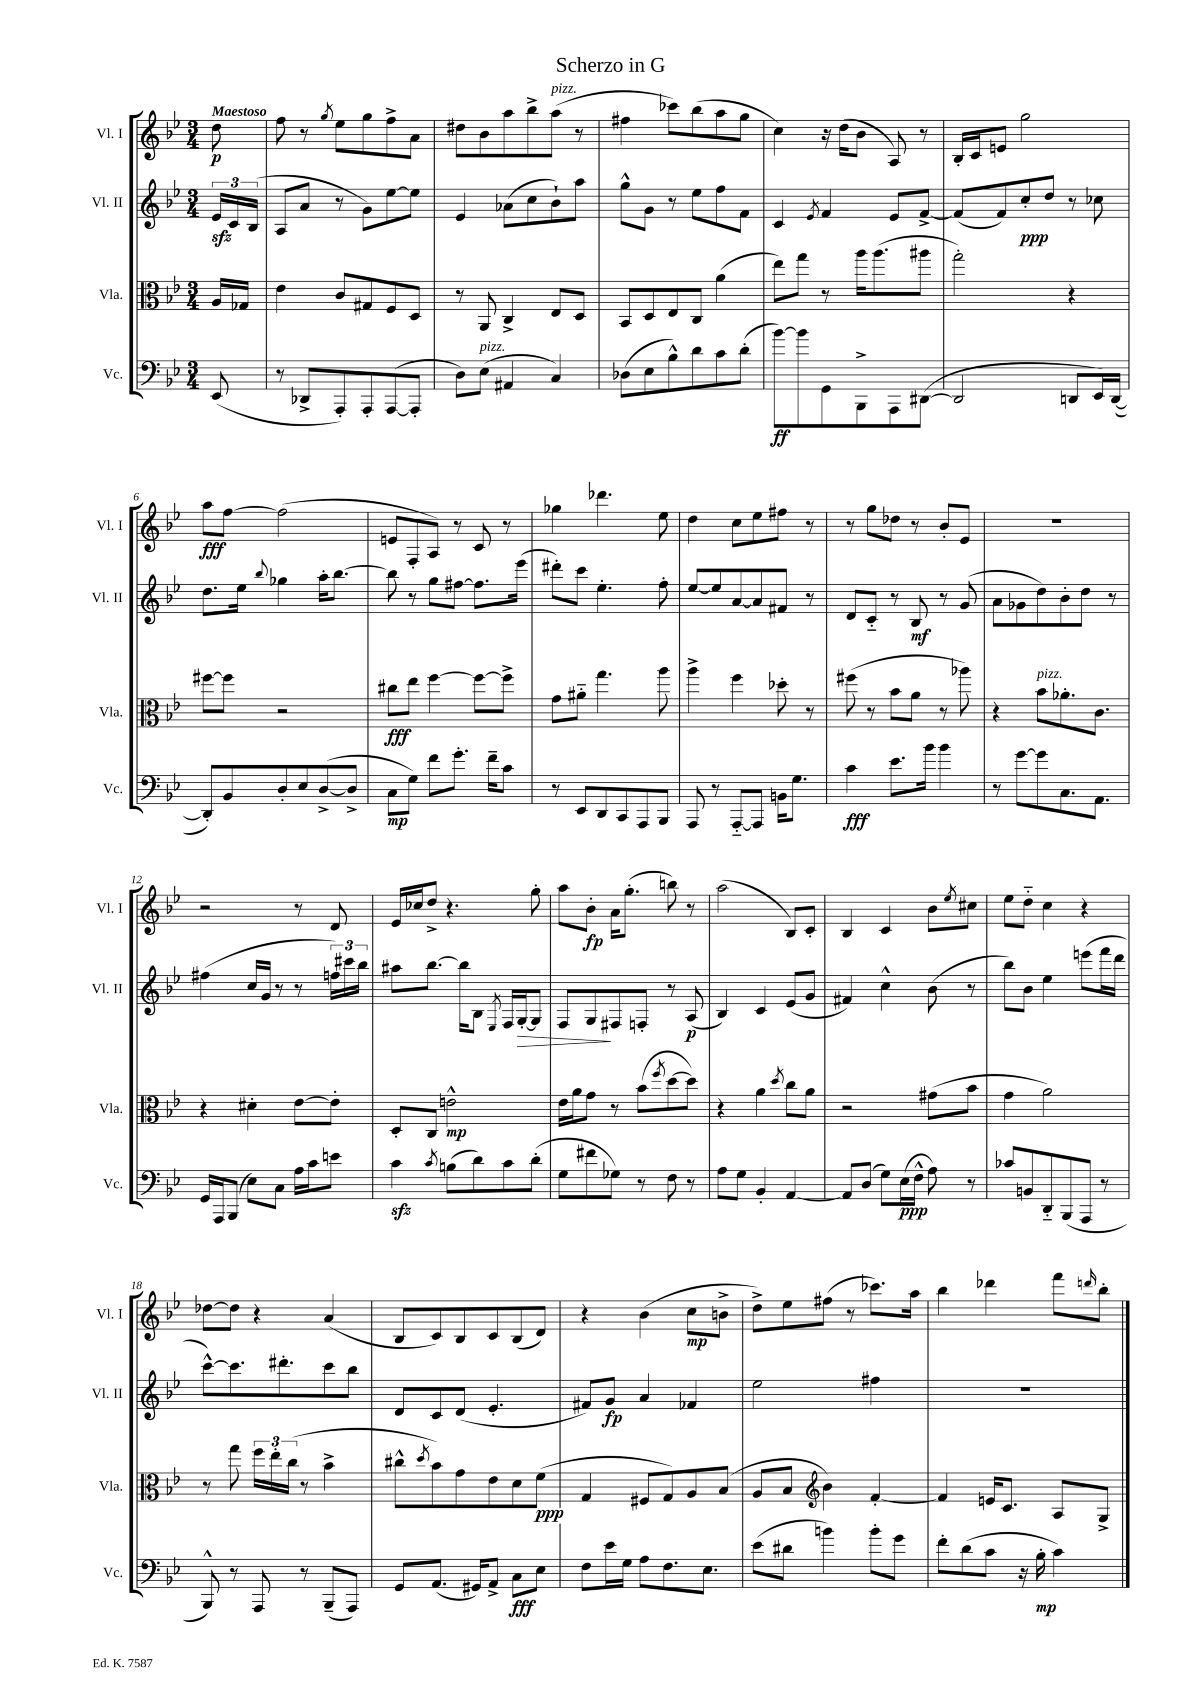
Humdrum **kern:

**kern	**dynam	**kern	**dynam	**kern	**dynam	**kern	**dynam
*part4	*part4	*part3	*part3	*part2	*part2	*part1	*part1
*staff4	*staff4	*staff3	*staff3	*staff2	*staff2	*staff1	*staff1
*I"Vc.	*	*I"Vla.	*	*I"Vl. II	*	*I"Vl. I	*
*I'Vc.	*	*I'Vla.	*	*I'Vl. II	*	*I'Vl. I	*
*clefF4	*	*clefC3	*	*clefG2	*	*clefG2	*
*k[b-e-]	*	*k[b-e-]	*	*k[b-e-]	*	*k[b-e-]	*
*M3/4	*	*M3/4	*	*M3/4	*	*M3/4	*
=	=	=	=	=	=	=	=
!	!	!	!	!	!	!LO:TX:a:B:t=Maestoso	!
(8EE-/	.	16A/LL	.	24e-zz/LL	.	8dd\	p
.	.	.	.	24c/	.	.	.
.	.	16G-X/JJ	.	.	.	.	.
.	.	.	.	(24B-/JJ	.	.	.
=1	=1	=1	=1	=1	=1	=1	=1
8r	.	4e-\	.	8A/L	.	8ff\	.
8DD-X^/L	.	.	.	8a/J	.	8r	.
.	.	.	.	.	.	8qgg/	.
8AAA'/)	.	8c/L	.	8r	.	8ee-\L	.
8AAA'/	.	8G#X/	.	8g\L)	.	8gg\	.
([8AAA/	.	8F/	.	[8ee-\	.	8ff^\	.
8AAA'/J]	.	8D/J	.	8ee-\J]	.	8a\J	.
=2	=2	=2	=2	=2	=2	=2	=2
8D\L)	.	8r	.	4e-/	.	8dd#X\L	.
!LO:TX:a:i:t=pizz.	!	!	!	!	!	!	!
(8E-\J	.	8AA/	.	.	.	8b-\	.
4AA#X/	.	4C^/	.	(8a-X\L	.	8aa\	.
.	.	.	.	8cc\	.	8bb-^\	.
!	!	!	!	!	!	!LO:TX:a:i:t=pizz.	!
4C/)	.	8E-/L	.	8b-`\)	.	(8aa\J	.
.	.	8D/J	.	8aa\J	.	8r	.
=3	=3	=3	=3	=3	=3	=3	=3
(8D-X\L	.	8BB-/L	.	8gg^^\L	.	4ff#X\	.
8E-\	.	8D/	.	8g\J	.	.	.
8B-^^\)	.	8E-/	.	8r	.	8ccc-X\L)	.
8d\	.	8C/J	.	8ee-\L	.	(8bb-\	.
8c\	.	(4a\	.	8ff\	.	8aa\	.
(8d'\J	.	.	.	8f\J	.	8gg\J	.
=4	=4	=4	=4	=4	=4	=4	=4
[8b-\L)	ff	8ee-\L)	.	4c/	.	4cc\)	.
8b-\]	.	8gg\J	.	.	.	.	.
.	.	.	.	8qe-/	.	.	.
8GG\	.	8r	.	4f/	.	16r	.
.	.	.	.	.	.	(16dd\KL	.
8BBB-^\	.	16aa\KL	.	.	.	8b-\J	.
.	.	(8.aa\	.	.	.	.	.
8AAA\	.	.	.	8e-/L	.	8A/)	.
([8DD#X\J	.	8aa#X\J	.	[8f^/J	.	8r	.
=5	=5	=5	=5	=5	=5	=5	=5
2DD#/]	.	2gg'\)	.	(8f/L]	.	16B-'/LL	.
.	.	.	.	.	.	16c/J	.
.	.	.	.	8f/)	.	8en/J	.
.	.	.	.	8cc'/	ppp	2gg\	.
.	.	.	.	8dd/J	.	.	.
8DDn/L	.	4r	.	8r	.	.	.
16EE-/L)	.	.	.	8cc-X\	.	.	.
([16DD/JJ	.	.	.	.	.	.	.
!!LO:LB:g=z
=6	=6	=6	=6	=6	=6	=6	=6
8DD'/L])	.	[8ff#X\L	.	8.dd\L	.	8aa\L	fff
8BB-/	.	8ff#\J]	.	.	.	[8ff\J	.
.	.	.	.	16ee-\Jk	.	.	.
.	.	.	.	8qqbb-/	.	.	.
8D'/	.	2r	.	4gg-X\	.	(2ff\]	.
8E-/	.	.	.	.	.	.	.
([8D^/	.	.	.	16aa'\KL	.	.	.
.	.	.	.	[8.bb-\J	.	.	.
8D^/J]	.	.	.	.	.	.	.
=7	=7	=7	=7	=7	=7	=7	=7
8C\L	mp	8cc#X\L	fff	8bb-\]	.	8en/L	.
8G\J)	.	8ee-\J	.	8r	.	8F'/	.
8f\L	.	[4ff\	.	8gg\L	.	8A/J)	.
8.g'\J	.	.	.	[8ff#X\J	.	8r	.
.	.	8ff\L_	.	8.ff#\L]	.	8c/	.
16f~\KL	.	.	.	.	.	.	.
8c\J	.	8ff^\J]	.	.	.	8r	.
.	.	.	.	(16eee-\Jk	.	.	.
=8	=8	=8	=8	=8	=8	=8	=8
8r	.	8g\L	.	8ddd#X'\L)	.	4gg-X\	.
8EE-/L	.	8a#X\J	.	8ccc\J	.	.	.
8DD/	.	4.gg\	.	4.ee-'\	.	4.ddd-X\	.
8CC/	.	.	.	.	.	.	.
8AAA/	.	.	.	.	.	.	.
8BBB-/J	.	8aa\	.	8ff'\	.	8ee-\	.
=9	=9	=9	=9	=9	=9	=9	=9
8AAA/	.	4aa^\	.	[8ee-/L	.	4dd\	.
8r	.	.	.	8ee-/]	.	.	.
[8AAA/L	.	4ff\	.	[8a/	.	8cc\L	.
8AAA/J]	.	.	.	8a/]	.	8ee-\	.
16BBn\KL	.	8dd-X'\	.	8f#X/J	.	8ff#X\J	.
8.G\J	.	.	.	.	.	.	.
.	.	8r	.	8r	.	8r	.
=10	=10	=10	=10	=10	=10	=10	=10
4c\	fff	(8ff#X\	.	8d/L	.	8r	.
.	.	8r	.	8c/J	.	8gg\L	.
8.e-\L	.	8b-\L	.	8r	.	8dd-X\J	.
.	.	8a\J	.	8B-/	mf	8r	.
16b-\Jk	.	.	.	.	.	.	.
4b-\	.	8r	.	8r	.	8b-'/L	.
.	.	8aa-X\)	.	(8g/	.	8e-/J	.
=11	=11	=11	=11	=11	=11	=11	=11
8r	.	4r	.	8a\L	.	2.r	.
[8g\L	.	.	.	8g-X\	.	.	.
!	!	!LO:TX:a:i:t=pizz.	!	!	!	!	!
8g\]	.	8b-\L	.	8dd\)	.	.	.
8.C\	.	8.a-X'\	.	8b-'\	.	.	.
.	.	.	.	8dd\J	.	.	.
8.AA\J	.	8.c\J	.	.	.	.	.
.	.	.	.	8r	.	.	.
!!LO:LB:g=z
=12	=12	=12	=12	=12	=12	=12	=12
16GG/LL	.	4r	.	(4ff#X\	.	2r	.
16AAA/J	.	.	.	.	.	.	.
(8BBB-/J	.	.	.	.	.	.	.
8E-\L)	.	4d#X'\	.	16cc/LL	.	.	.
.	.	.	.	16g/JJ	.	.	.
8C\J	.	.	.	8r	.	.	.
16A\LL	.	[8e-\L	.	8r	.	8r	.
16c\J	.	.	.	.	.	.	.
8en\J	.	8e-'\J]	.	24ffn\LL)	.	8d/	.
.	.	.	.	24ccc#X\	.	.	.
.	.	.	.	24bb-\JJ	.	.	.
=13	=13	=13	=13	=13	=13	=13	=13
4czz\	.	8D'/L	.	8aa#X\L	.	16e-/LL	.
.	.	.	.	.	.	16cc-X/J	.
.	.	8C/J	.	[8.bb-\J	.	8dd^/J	.
8qc/	.	.	.	.	.	.	.
(8Bn\L	.	2en^^\	mp	.	.	4.r	.
.	.	.	.	16bb-\KL]	.	.	.
8d\)	.	.	.	8B-\J	.	.	.
.	.	.	.	8qE-/	.	.	.
8c\	.	.	.	16F/LL	.	.	.
!	!	!	!	!	!LO:HP:b	!	!
.	.	.	.	[16G'/J	>	.	.
(8d'\J	.	.	.	8G/J]	.	8gg'\	.
=14	=14	=14	=14	=14	=14	=14	=14
8G\L	.	16e-\LL	.	8F/L	.	8aa\L	.
.	.	16a\J	.	.	.	.	.
8f#X\	.	8g\J	.	8G/	.	8b-'\J	fp
8G-X\J)	.	8r	.	8F#X/	]	16a\KL	.
.	.	.	.	.	.	(8.gg'\J	.
8r	.	(8b-\L	.	8Fn'/J	.	.	.
.	.	8qff/	.	.	.	.	.
8F\	.	[8dd\	.	8r	.	8bbn\)	.
8r	.	8dd\J])	.	(8A/	p	8r	.
=15	=15	=15	=15	=15	=15	=15	=15
8A\L	.	4r	.	4B-/)	.	(2aa\	.
8G\J	.	.	.	.	.	.	.
4BB-'/	.	4a\	.	4c/	.	.	.
.	.	8qdd/	.	.	.	.	.
[4AA/	.	8cc\L	.	(8e-/L	.	8B-/L)	.
.	.	8a\J	.	8g/J	.	8c'/J	.
=16	=16	=16	=16	=16	=16	=16	=16
8AA/L]	.	2r	.	4f#X/)	.	4B-/	.
(8D/J	.	.	.	.	.	.	.
8G\L)	.	.	.	4cc^^\	.	4c/	.
(16E-\L	ppp	.	.	.	.	.	.
16F^^\JJ	.	.	.	.	.	.	.
8A\)	.	(8g#X\L	.	(8b-\	.	8b-\L	.
.	.	.	.	.	.	8qee-/	.
8r	.	8b-\J	.	8r	.	8cc#X\J	.
=17	=17	=17	=17	=17	=17	=17	=17
8c-X/L	.	4g\	.	8bb-\L)	.	8ee-\L	.
8BBn/	.	.	.	8b-\J	.	8dd\J	.
8DD/	.	2a\)	.	4ee-\	.	4cc\	.
(8BBB-/	.	.	.	.	.	.	.
8AAA/J	.	.	.	(8eeen\L	.	4r	.
8r	.	.	.	16fff\L	.	.	.
.	.	.	.	16ddd\JJ	.	.	.
!!LO:LB:g=z
=18	=18	=18	=18	=18	=18	=18	=18
8BBB-^^/)	.	8r	.	[8ccc^^\L)	.	[8dd-X\L	.
8r	.	8gg\	.	8.ccc\]	.	8dd-\J]	.
8AAA/	.	24ff\LL	.	.	.	4r	.
.	.	24ee-'\	.	.	.	.	.
.	.	.	.	8.ddd#X'\	.	.	.
.	.	(24cc\JJ	.	.	.	.	.
8r	.	8r	.	.	.	.	.
(8BBB-~/L	.	4b-^\	.	8ccc\	.	(4a/	.
8AAA/J)	.	.	.	8bb-\J	.	.	.
=19	=19	=19	=19	=19	=19	=19	=19
8GG/L	.	8cc#X^^\L	.	8d/L	.	8B-/L	.
.	.	8qdd/	.	.	.	.	.
(8.AA/J	.	8b-\)	.	8c/	.	8c/)	.
.	.	8g\	.	(8d/J	.	8B-/	.
16GG#X/KL)	.	.	.	.	.	.	.
8AA^/J	.	8e-\	.	4.e-'/	.	8c/	.
8C\L	fff	8d\	.	.	.	(8B-/	.
8E-\J	.	(8f\J	ppp	.	.	8d/J)	.
=20	=20	=20	=20	=20	=20	=20	=20
8F\L	.	4G/	.	8f#X/L)	.	4r	.
16e-\L	.	.	.	8g/J	fp	.	.
16G\JJ	.	.	.	.	.	.	.
8A\L	.	8F#X/L	.	4a/	.	(4b-\	.
8.F\	.	8G/)	.	.	.	.	.
.	.	8A/	.	4f-X/	.	8cc\L	mp
8.E-\J	.	.	.	.	.	.	.
.	.	(8B-/J	.	.	.	8bn^\J	.
=21	=21	=21	=21	=21	=21	=21	=21
(8e-\L	.	8A/L	.	2ee-\	.	8dd^\L)	.
8d#X\J	.	8B-/J	.	.	.	8ee-\	.
*	*	*clefG2	*	*	*	*	*
4bn\)	.	4b-\)	.	.	.	(8ff#X\J	.
.	.	.	.	.	.	8r	.
8b'\L	.	[4f'/	.	4ff#X\	.	8.ccc-X\L)	.
8g\J	.	.	.	.	.	.	.
.	.	.	.	.	.	16aa\Jk	.
=22	=22	=22	=22	=22	=22	=22	=22
8f'\L	.	4f/]	.	2.r	.	4bb-\	.
(8d\	.	.	.	.	.	.	.
8c\J	.	16en/KL	.	.	.	4ddd-X\	.
.	.	8.c/J	.	.	.	.	.
16r	.	.	.	.	.	.	.
16B-'\	mp	.	.	.	.	.	.
4c\)	.	8A/L	.	.	.	8fff\L	.
.	.	.	.	.	.	16qqdddn/	.
.	.	8G^/J	.	.	.	8bb-'\J	.
==	==	==	==	==	==	==	==
*-	*-	*-	*-	*-	*-	*-	*-
